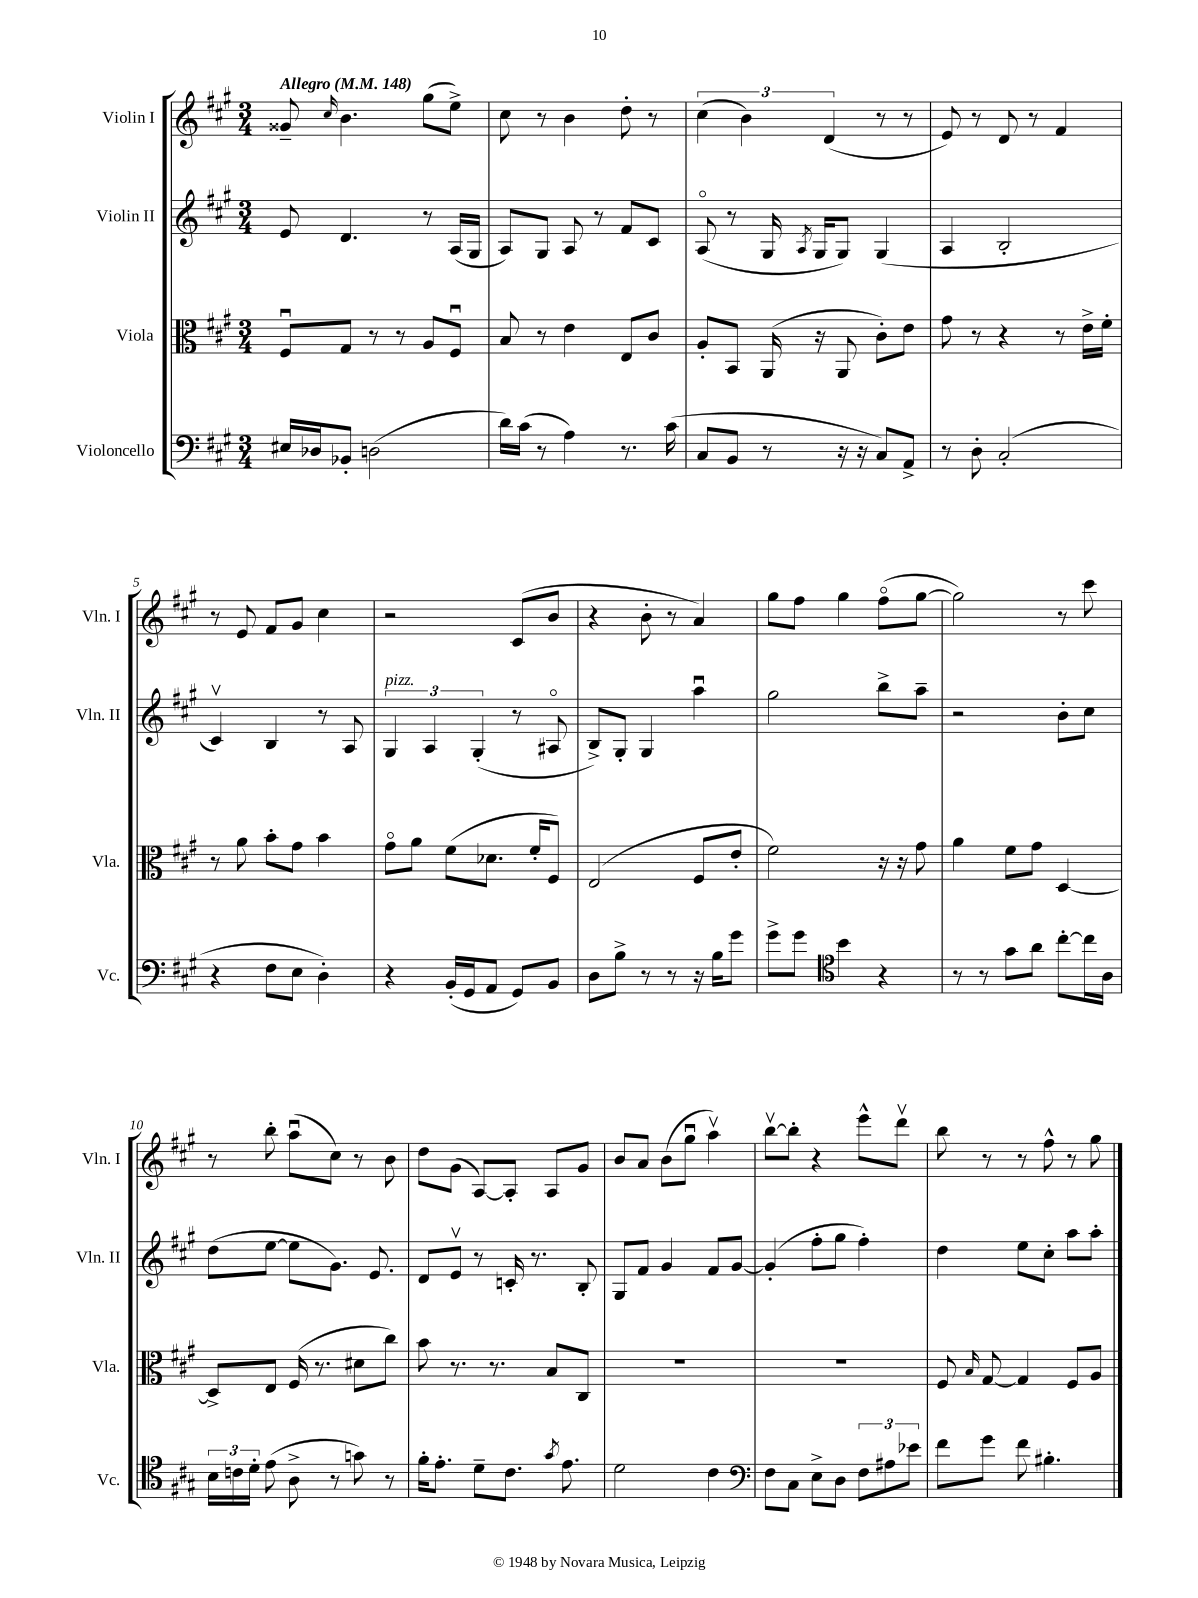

**kern	**kern	**kern	**kern
*staff4	*staff3	*staff2	*staff1
*clefF4	*clefC3	*clefG2	*clefG2
*k[f#c#g#]	*k[f#c#g#]	*k[f#c#g#]	*k[f#c#g#]
*M3/4	*M3/4	*M3/4	*M3/4
*MM148	*MM148	*MM148	*MM148
16E#/LL	8F#u/L	8e/	8g##~/
16D-/J	.	.	.
.	.	.	16qqcc#/
8BB-'/J	8G#/J	4.d/	4.b\
(2D\	8r	.	.
.	8r	.	.
.	8A/L	8r	(8gg#\L
.	8F#u/J	(16A/LL	8ee^\J)
.	.	16G#/JJ	.
=	=	=	=
16d\LL)	8B/	8A/L)	8cc#\
(16c#\JJ	.	.	.
8r	8r	8G#/J	8r
4A\)	4e\	8A/	4b\
.	.	8r	.
8.r	8E/L	8f#/L	8dd'\
.	8c#/J	8c#/J	8r
(16c#\	.	.	.
=	=	=	=
8C#/L	8A'/L	(8Ao/	(6cc#\
8BB/J	8BB/J	8r	.
.	.	.	6b\)
8r	(16AA/	16G#/	.
.	.	8qA/	.
.	16r	16G#/LK	.
.	.	.	(6d/
16r	8AA/	8G#/J)	.
16r	.	.	.
8C#/L)	8c#'\L)	(4G#/	8r
8AA^/J	8e\J	.	8r
=	=	=	=
8r	8g#\	4A/	8e/)
8D'\	8r	.	8r
(2C#'/	4r	2B'/	8d/
.	.	.	8r
.	8r	.	4f#/
.	16e^\LL	.	.
.	16f#'\JJ	.	.
=	=	=	=
4r	8r	4c#v/)	8r
.	8a\	.	8e/
8F#\L	8b'\L	4B/	8f#/L
8E\J	8g#\J	.	8g#/J
4D'\)	4b\	8r	4cc#\
.	.	8A/	.
=	=	=	=
4r	8g#o\L	6G#/	2r
.	8a\J	.	.
.	.	6A/	.
(16BB'/LL	(8f#\L	.	.
16GG#/J	.	.	.
.	.	(6G#'/	.
8AA/J	8.d-\J	.	.
8GG#/L)	.	8r	(8c#/L
.	16f#'/LK	.	.
8BB/J	8F#/J)	8A#o/	8b/J
=	=	=	=
8D\L	(2E/	8B^/L)	4r
8B^\J	.	8G#'/J	.
8r	.	4G#/	8b'\
8r	.	.	8r
16r	8F#/L	4aau\	4a/)
16B\LK	.	.	.
8g#\J	8e'/J	.	.
=	=	=	=
8g#^\L	2f#\)	2gg#\	8gg#\L
8g#\J	.	.	8ff#\J
*clefC4	*	*	*
4b\	.	.	4gg#\
4r	16r	8bb^\L	(8ff#o\L
.	16r	.	.
.	8g#\	8aa~\J	[8gg#\J
=	=	=	=
8r	4a\	2r	2gg#\])
8r	.	.	.
8g#\L	8f#\L	.	.
8a\J	8g#\J	.	.
[8cc#'\L	[4D/	8b'\L	8r
16cc#\]L	.	8cc#\J	8ccc#\
16A\JJ	.	.	.
=	=	=	=
24B\LL	8D^/]L	(8dd\L	8r
24c\	.	.	.
24d'\JJ	.	.	.
(8e\	8E/J	[8ee\J	8bb'\
8A^\	(16F#/	8ee\]L	(8aau\L
.	8.r	.	.
8r	.	8.g#\J)	8cc#\J)
8g\)	8d#\L	.	8r
.	.	8.e/	.
8r	8cc#\J)	.	8b\
=	=	=	=
16f#'\LK	8b\	8d/L	8dd\L
8.e'\J	.	.	.
.	8.r	8ev/J	(8g#\J
8d~\L	.	8r	[8A/L)
.	8.r	.	.
8.c#\J	.	16c'/	8A'/]J
.	.	8.r	.
.	8B/L	.	8A/L
8qg#/	.	.	.
8.e\	.	.	.
.	8C#/J	8B'/	8g#/J
=	=	=	=
2d\	2.r	8G#/L	8b/L
.	.	8f#/J	8a/J
.	.	4g#/	(8b\L
.	.	.	8gg#u\J
4c#\	.	8f#/L	4aav\)
.	.	[8g#/J	.
=	=	=	=
*clefF4	*	*	*
8F#\L	2.r	(4g#'/]	[8bbv\L
8C#\J	.	.	8bb'\]J
8E^\L	.	8ff#'\L	4r
8D\J	.	8gg#\J	.
12F#\L	.	4ff#'\)	8eee^^\L
12A#\	.	.	.
.	.	.	8dddv\J
12e-\J	.	.	.
=	=	=	=
8f#\L	8F#/	4dd\	8bb\
.	16qqB/	.	.
8g#\J	[8G#/	.	8r
8f#\	4G#/]	8ee\L	8r
4.B#'\	.	8cc#'\J	8ff#^^\
.	8F#/L	8aa\L	8r
.	8A/J	8aa'\J	8gg#\
==	==	==	==
*-	*-	*-	*-
